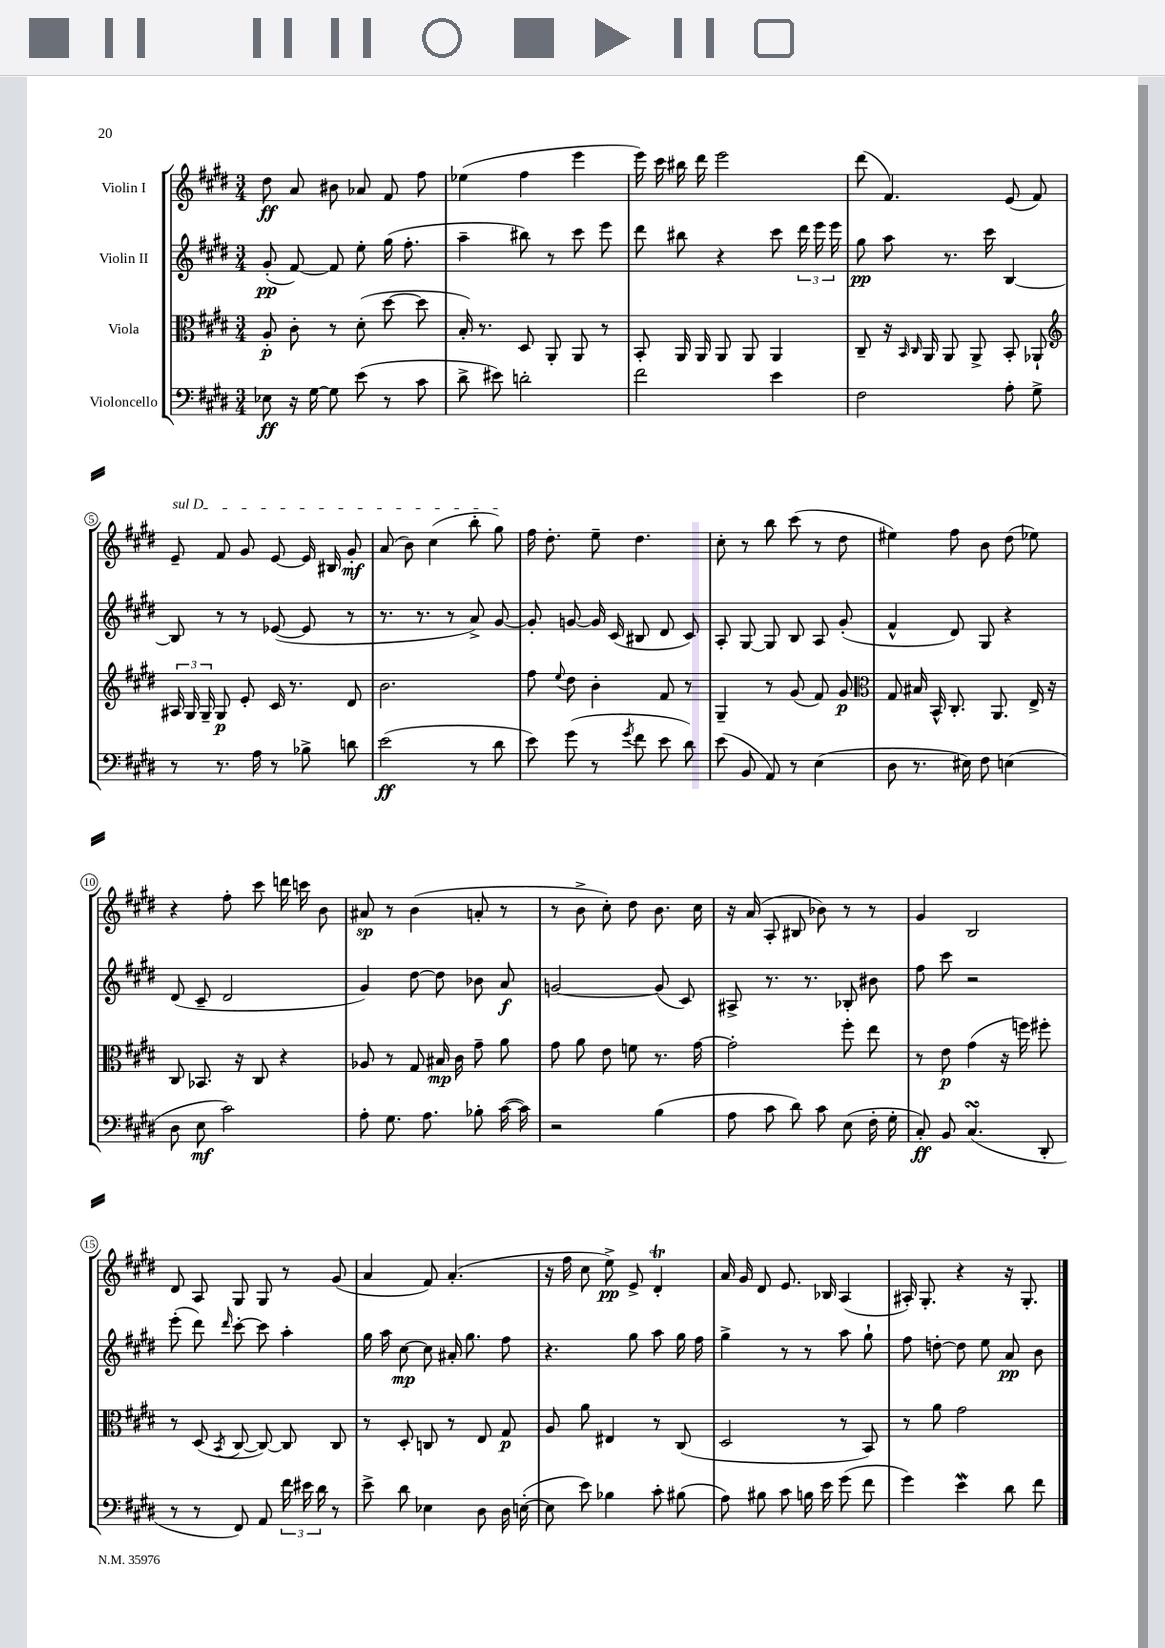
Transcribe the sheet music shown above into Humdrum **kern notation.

**kern	**dynam	**kern	**dynam	**kern	**dynam	**kern	**dynam
*part4	*part4	*part3	*part3	*part2	*part2	*part1	*part1
*staff4	*staff4	*staff3	*staff3	*staff2	*staff2	*staff1	*staff1
*I"Violoncello	*	*I"Viola	*	*I"Violin II	*	*I"Violin I	*
*clefF4	*	*clefC3	*	*clefG2	*	*clefG2	*
*k[f#c#g#d#]	*	*k[f#c#g#d#]	*	*k[f#c#g#d#]	*	*k[f#c#g#d#]	*
*M3/4	*	*M3/4	*	*M3/4	*	*M3/4	*
=1	=1	=1	=1	=1	=1	=1	=1
8E-X\	ff	8A'/	p	(8g#'/	pp	8dd#\	ff
16r	.	8c#'\	.	[8f#/)	.	8a/	.
[16G#\	.	.	.	.	.	.	.
8G#\]	.	8r	.	8f#/]	.	8b#X\	.
(8e\	.	(8d#'\	.	8ee'\	.	8a-X/	.
8r	.	[8dd#\	.	(16gg#\	.	8f#/	.
.	.	.	.	8.ff#'\	.	.	.
8c#\	.	8dd#\]	.	.	.	8ff#\	.
=2	=2	=2	=2	=2	=2	=2	=2
8d#^\	.	16B'/)	.	4aa~\	.	(4ee-X\	.
.	.	8.r	.	.	.	.	.
8e#X\)	.	.	.	.	.	.	.
2dn'\	.	8D#/	.	8bb#X\)	.	4ff#\	.
.	.	8AA'/	.	8r	.	.	.
.	.	8AA/	.	8ccc#\	.	4eee\	.
.	.	8r	.	8eee\	.	.	.
=3	=3	=3	=3	=3	=3	=3	=3
2f#\	.	8BB'/	.	8ddd#\	.	16eee\)	.
.	.	.	.	.	.	16ccc#\	.
.	.	16AA/	.	8bb#X\	.	16bb#X\	.
.	.	16AA/	.	.	.	16ddd#\	.
.	.	8AA/	.	4r	.	2eee\	.
.	.	8AA/	.	.	.	.	.
4e\	.	4AA/	.	8ccc#\	.	.	.
.	.	.	.	24ddd#\	.	.	.
.	.	.	.	24eee\	.	.	.
.	.	.	.	24eee\	.	.	.
=4	=4	=4	=4	=4	=4	=4	=4
2F#\	.	8C#~/	.	8gg#\	pp	(8ddd#\	.
.	.	16r	.	8aa\	.	4.f#/)	.
.	.	16qqBB/	.	.	.	.	.
.	.	16qqC#/	.	.	.	.	.
.	.	16AA/	.	.	.	.	.
.	.	8AA/	.	8.r	.	.	.
.	.	8AA^/	.	.	.	.	.
.	.	.	.	16ccc#\	.	.	.
8A'\	.	8BB'/	.	[4B/	.	(8e/	.
8G#^\	.	8AA-X`/	.	.	.	8f#/)	.
!!LO:LB:g=z
=5	=5	=5	=5	=5	=5	=5	=5
*	*	*clefG2	*	*	*	*	*
!	!	!	!	!	!	!LO:TX:a:i:t=sul D	!
8r	.	24A#X/	.	8B/]	.	8e~/	.
.	.	24G#/	.	.	.	.	.
.	.	24G#~/	.	.	.	.	.
8.r	.	8G#/	p	8r	.	8f#/	.
.	.	8e'/	.	8r	.	8g#/	.
16A\	.	.	.	.	.	.	.
8r	.	16c#/	.	([8e-X/	.	[8e/	.
.	.	8.r	.	.	.	.	.
8B-X^\	.	.	.	8e-/]	.	16e/]	.
.	.	.	.	.	.	16B#X/	.
8dn\	.	8d#/	.	8r	.	8g#'/	mf
=6	=6	=6	=6	=6	=6	=6	=6
(2e\	ff	2.b\	.	8.r	.	(8a/	.
.	.	.	.	.	.	8b\)	.
.	.	.	.	8.r	.	.	.
.	.	.	.	.	.	(4cc#\	.
.	.	.	.	8r	.	.	.
8r	.	.	.	8a^/)	.	8bb'\	.
8d#\	.	.	.	[8g#/	.	8gg#\)	.
=7	=7	=7	=7	=7	=7	=7	=7
8e\)	.	8ff#\	.	8g#'/]	.	16ff#\	.
.	.	.	.	.	.	8.dd#'\	.
.	.	8qqee/	.	.	.	.	.
(8g#\	.	8dd#\	.	[8gn/	.	.	.
8r	.	4b'\	.	16g/]	.	8ee~\	.
.	.	.	.	(16c#/	.	.	.
8qg#/	.	.	.	.	.	.	.
8f#\	.	.	.	8B#X/	.	4.dd#\	.
8e\	.	8f#/	.	8d#/	.	.	.
8d#\)	.	8r	.	8c#/)	.	.	.
=8	=8	=8	=8	=8	=8	=8	=8
(8e\	.	4G#~/	.	8A'/	.	8cc#'\	.
8BB/	.	.	.	[8G#/	.	8r	.
8AA/)	.	8r	.	8G#/]	.	8bb\	.
8r	.	(8g#/	.	8B/	.	(8ccc#\	.
(4E\	.	8f#/)	.	8A/	.	8r	.
.	.	8g#/	p	(8g#'/	.	8dd#\	.
=9	=9	=9	=9	=9	=9	=9	=9
*	*	*clefC3	*	*	*	*	*
8D#\	.	8G#/	.	4f#^^/	.	4ee#X\)	.
8.r	.	16B#X/	.	.	.	.	.
.	.	16BB^^/	.	.	.	.	.
.	.	8.C#'/	.	8d#/)	.	8ff#\	.
16E#X\)	.	.	.	.	.	.	.
8F#\	.	.	.	8G#/	.	8b\	.
.	.	8.AA/	.	.	.	.	.
(4En\	.	.	.	4r	.	(8dd#\	.
.	.	16E^/	.	.	.	8ee-X\)	.
.	.	16r	.	.	.	.	.
!!LO:LB:g=z
=10	=10	=10	=10	=10	=10	=10	=10
8D#\	.	8C#/	.	(8d#/	.	4r	.
8E\	mf	8.BB-X/	.	8c#~/	.	.	.
2c#\)	.	.	.	2d#/	.	8ff#'\	.
.	.	16r	.	.	.	.	.
.	.	8C#/	.	.	.	8ccc#\	.
.	.	4r	.	.	.	16dddn\	.
.	.	.	.	.	.	16cccn\	.
.	.	.	.	.	.	8b\	.
=11	=11	=11	=11	=11	=11	=11	=11
8A'\	.	8A-X/	.	4g#/)	.	8a#X/	sp
8.G#\	.	8r	.	.	.	8r	.
.	.	8G#/	.	[8dd#\	.	(4b\	.
8.A\	.	.	.	.	.	.	.
.	.	16B#X/	mp	8dd#\]	.	.	.
.	.	16c#\	.	.	.	.	.
8B-X'\	.	8g#~\	.	8b-X\	.	8an'/	.
([16c#\	.	8a\	.	8a/	f	8r	.
16c#\])	.	.	.	.	.	.	.
=12	=12	=12	=12	=12	=12	=12	=12
2r	.	8g#\	.	[2gn/	.	8r	.
.	.	8a\	.	.	.	8b^\	.
.	.	8e\	.	.	.	8cc#'\)	.
.	.	8fn\	.	.	.	8dd#\	.
(4B\	.	8.r	.	(8g/]	.	8.b\	.
.	.	.	.	8c#/)	.	.	.
.	.	[16g#\	.	.	.	16cc#\	.
=13	=13	=13	=13	=13	=13	=13	=13
8A\	.	2g#'\]	.	8A#X^/	.	16r	.
.	.	.	.	.	.	(16a/	.
8c#\	.	.	.	8.r	.	8A'/	.
8d#\)	.	.	.	.	.	8B#X/	.
.	.	.	.	8.r	.	.	.
8c#\	.	.	.	.	.	8b-X\)	.
(8E\	.	8ff#'\	.	8B-X'/	.	8r	.
16F#'\	.	8ee\	.	8b#X\	.	8r	.
16G#'\	.	.	.	.	.	.	.
=14	=14	=14	=14	=14	=14	=14	=14
8C#'/)	ff	8r	.	8ff#\	.	4g#/	.
8BB/	.	8e\	p	8ccc#\	.	.	.
(4.C#sSSS/	.	(4g#\	.	2r	.	2B/	.
.	.	16r	.	.	.	.	.
.	.	16ffn\)	.	.	.	.	.
8DD#'/	.	8ff#X'\	.	.	.	.	.
!!LO:LB:g=z
=15	=15	=15	=15	=15	=15	=15	=15
8r	.	8r	.	(8eee'\	.	8d#/	.
8r	.	(8D#/	.	8ddd#\)	.	8A/	.
.	.	8qBB/	.	16qqddd#/	.	.	.
8FF#/)	.	[8C#/	.	[8ccc#'\	.	8G#/	.
8AA/	.	8C#/_)	.	8ccc#\]	.	8G#/	.
24f#\	.	8C#/]	.	4aa'\	.	8r	.
24e#X\	.	.	.	.	.	.	.
24d#\	.	.	.	.	.	.	.
8r	.	8C#/	.	.	.	(8g#/	.
=16	=16	=16	=16	=16	=16	=16	=16
8e^\	.	8r	.	16gg#\	.	4a/	.
.	.	.	.	16aa\	.	.	.
8d#\	.	8D#'/	.	[8cc#\	mp	.	.
4E-X\	.	8Cn/	.	8cc#\]	.	8f#/)	.
.	.	8r	.	16a#X'/	.	(4.a'/	.
.	.	.	.	8.gg#\	.	.	.
8D#\	.	8E/	.	.	.	.	.
16D#\	.	8G#/	p	8ff#\	.	.	.
([16En'\	.	.	.	.	.	.	.
=17	=17	=17	=17	=17	=17	=17	=17
8E\]	.	8A/	.	4.r	.	16r	.
.	.	.	.	.	.	16ff#\	.
8e\)	.	8a\	.	.	.	8cc#\	.
4B-X\	.	4E#X/	.	.	.	8ee^\)	pp
.	.	.	.	8gg#\	.	8e^/	.
8c#'\	.	8r	.	8aa\	.	4d#t'/	.
(8B#X\	.	(8C#/	.	16gg#\	.	.	.
.	.	.	.	16ff#\	.	.	.
=18	=18	=18	=18	=18	=18	=18	=18
8A\)	.	2D#/	.	4gg#^\	.	16a/	.
.	.	.	.	.	.	16g#/	.
8B#X\	.	.	.	.	.	8d#/	.
8c#\	.	.	.	8r	.	8.e/	.
16Bn\	.	.	.	8r	.	.	.
16e\	.	.	.	.	.	16B-X/	.
(8g#\	.	8r	.	8aa\	.	(4A/	.
8f#\	.	8BB/)	.	8gg#`\	.	.	.
=19	=19	=19	=19	=19	=19	=19	=19
4g#\)	.	8r	.	8ff#\	.	16A#X'/)	.
.	.	.	.	.	.	8.G#'/	.
.	.	8a\	.	[8ddn'\	.	.	.
4ew\	.	2g#\	.	8dd\]	.	4r	.
.	.	.	.	8ee\	.	.	.
8d#\	.	.	.	8a/	pp	16r	.
.	.	.	.	.	.	8.G#'/	.
8f#\	.	.	.	8b\	.	.	.
==	==	==	==	==	==	==	==
*-	*-	*-	*-	*-	*-	*-	*-
